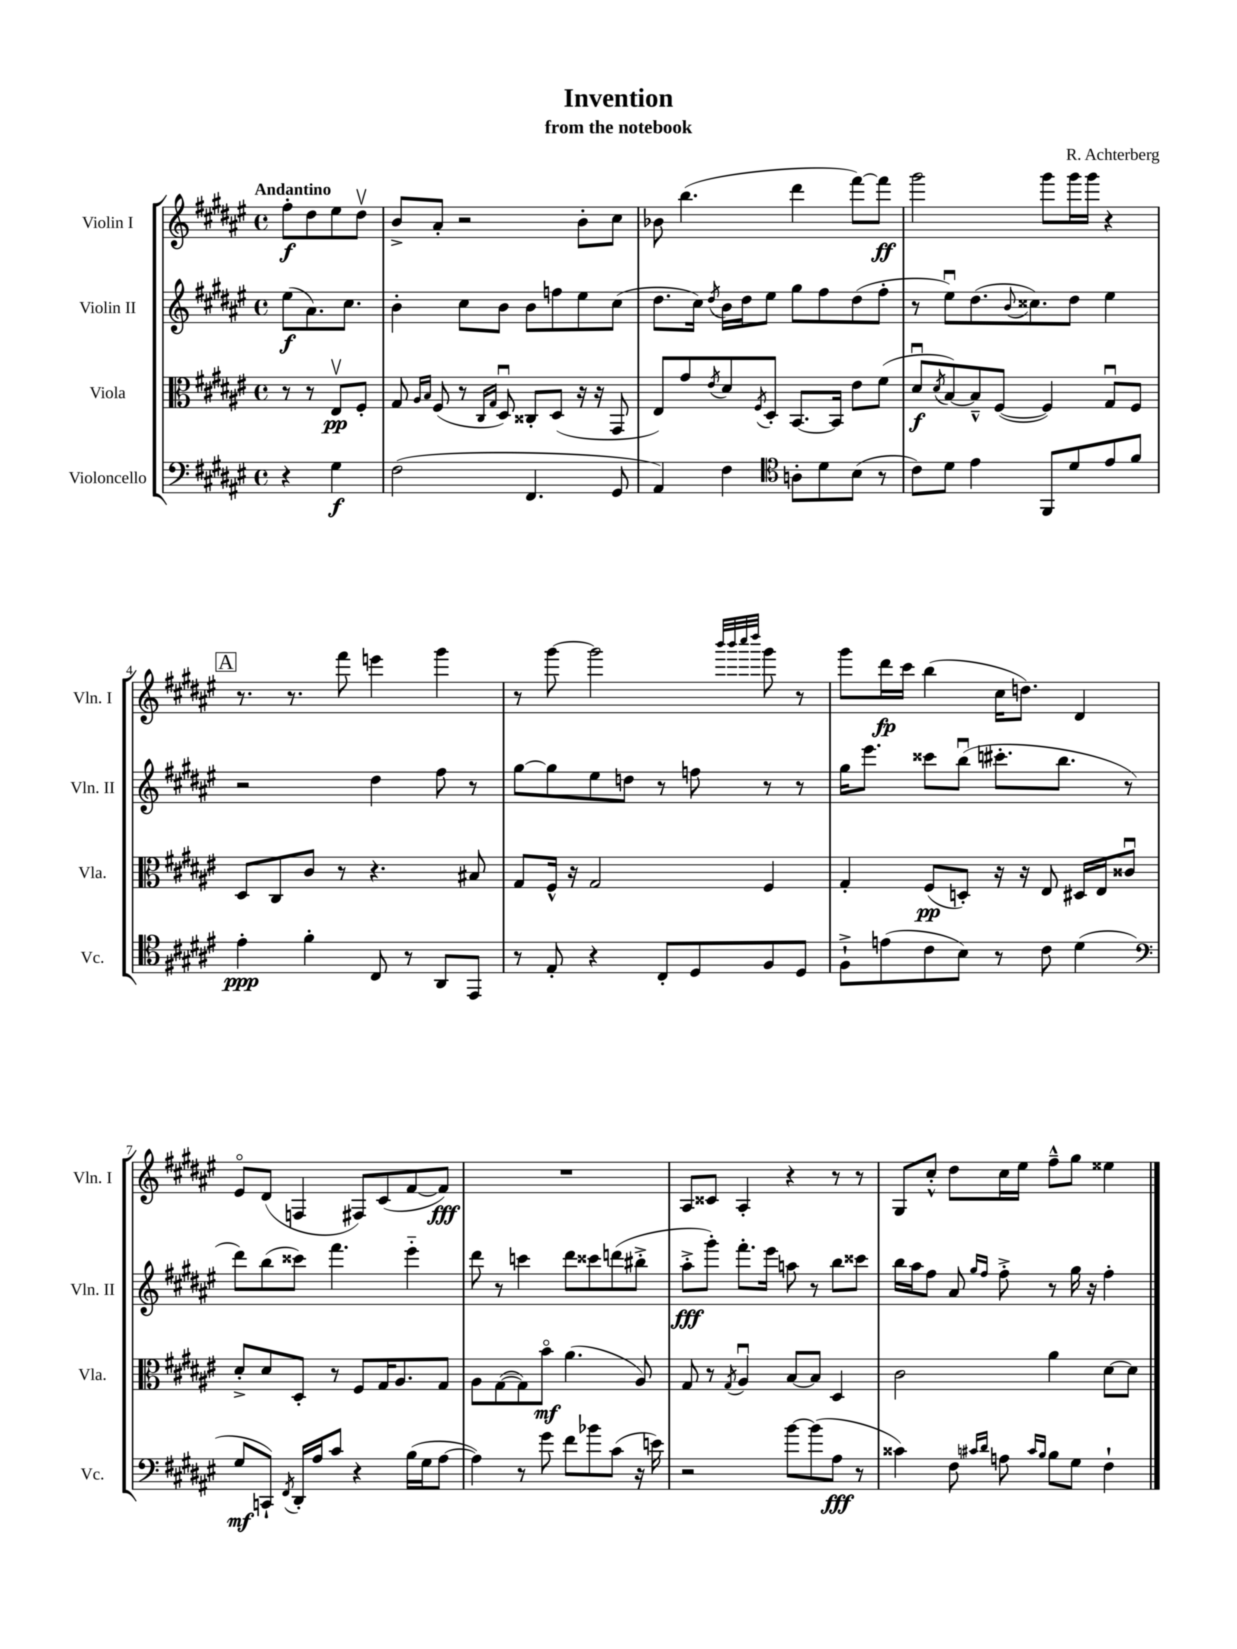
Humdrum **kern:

**kern	**kern	**kern	**kern
*staff4	*staff3	*staff2	*staff1
*clefF4	*clefC3	*clefG2	*clefG2
*k[f#c#g#d#a#e#]	*k[f#c#g#d#a#e#]	*k[f#c#g#d#a#e#]	*k[f#c#g#d#a#e#]
*M4/4	*M4/4	*M4/4	*M4/4
*met(c)	*met(c)	*met(c)	*met(c)
4r	8r	(8ee#	8ff#'
.	8r	8.a#)	8dd#
4G#	8E#v	.	8ee#
.	.	8.cc#	.
.	8F#'	.	8dd#v
=	=	=	=
(2F#	8G#	4b'	8b^
.	16qqA#	.	.
.	16qqB	.	.
.	(8F#	.	8a#'
.	8r	8cc#	2r
.	16qqC#	.	.
.	16qqG#	.	.
.	8D#u)	8b	.
4.FF#	8C##'	8b	.
.	(8D#	8ff	.
.	16r	8ee#	8b'
.	16r	.	.
8GG#	8GG#	(8cc#	8cc#
=	=	=	=
4AA#)	8E#)	8.dd#	8b-
.	8g#	.	(4.bb
.	.	16cc#)	.
.	8qe#	8qdd#	.
4F#	8d#	16b	.
.	.	16dd#	.
.	8qF#	.	.
.	8D#'	8ee#	.
*clefC4	*	*	*
8A'	[8.BB	8gg#	4ddd#
8d#	.	8ff#	.
.	16BB]	.	.
(8B	8e#	(8dd#	[8fff#)
8r	(8f#	8ff#'	8fff#]
=	=	=	=
8c#)	8d#u	8r	2ggg#
.	8qd#	.	.
8d#	[8B)	8ee#u)	.
4e#	8B~^^]	(8.dd#	.
.	([8F#	.	.
.	.	8qqb	.
.	.	8.cc##)	.
8FF#	4F#])	.	8ggg#
8d#	.	8dd#	16ggg#
.	.	.	16ggg#
8e#	8G#u	4ee#	4r
8f#	8F#	.	.
=	=	=	=
4e#'	8D#	2r	8.r
.	8C#	.	.
.	.	.	8.r
4f#'	8c#	.	.
.	8r	.	8fff#
8C#	4.r	4dd#	4eee
8r	.	.	.
8AA#	.	8ff#	4ggg#
8EE#	8B#	8r	.
=	=	=	=
8r	8G#	[8gg#	8r
8E#'	16F#^^	8gg#]	[8ggg#
.	16r	.	.
4r	2G#	8ee#	2ggg#]
.	.	8dd	.
8C#'	.	8r	.
8D#	.	8ff	.
.	.	.	32qqbbb
.	.	.	32qqbbb
.	.	.	32qqcccc#
.	.	.	32qqdddd#
8F#	4F#	8r	8ggg#
8D#	.	8r	8r
=	=	=	=
8F#`^	4G#'	16gg#	8ggg#
.	.	8.eee#	.
(8e	.	.	16ddd#
.	.	.	16ccc#
8c#	(8F#	8ccc##	(4bb
8B)	8D')	(8bbu	.
8r	16r	8.ccc#'	16cc#
.	16r	.	8.dd)
8c#	8E#	.	.
.	.	8.bb	.
(4d#	16D#	.	4d#
.	16E#	.	.
.	8c##u	8r	.
=	=	=	=
*clefF4	*	*	*
8G#	8d#'^	8ddd#)	8e#o
8CC`)	8d#	(8bb	(8d#
8qFF#	.	.	.
16DD#'	8D#'	8ccc##)	4F
16A#	.	.	.
8c#	8r	4.fff#	.
4r	8F#	.	8F#)
.	16G#	.	(8c#
.	8.A#	.	.
(16B	.	4eee#'~	[8f#
16G#	.	.	.
[8A#	8G#	.	8f#])
=	=	=	=
4A#])	8A#	8ddd#	1r
.	([8G#	8r	.
8r	8G#])	4ccc	.
8g#	8bo	.	.
8f#	(4.a#	8ddd#	.
8b-	.	8ccc##	.
(8c#	.	(8ddd	.
16r	8A#)	8bb#'^	.
16e)	.	.	.
=	=	=	=
2r	8G#	8aa#'^	8A#
.	8r	8ggg#')	8c##
.	8qG#	.	.
.	4A#u	8.fff#'	4A#'
.	.	16eee#	.
[8b	[8B	8aa	4r
(8b]	8B]	8r	.
8A#	4D#	8bb	8r
8r	.	8ccc##	8r
=	=	=	=
4c##)	2c#	16bb	8G#
.	.	16aa#	.
.	.	8ff#	8cc#'^^
8F#	.	8a#	8dd#
16qqc#	.	16qqgg#	.
16qqd#	.	16qqff#	.
8A	.	8ff#'^	16cc#
.	.	.	16ee#
16qqc#	.	.	.
16qqB	.	.	.
8B	4a#	8r	8ff#~^^
8G#	.	16gg#	8gg#
.	.	16r	.
4F#`	[8d#	4ff#'	4ee##
.	8d#]	.	.
==	==	==	==
*-	*-	*-	*-
